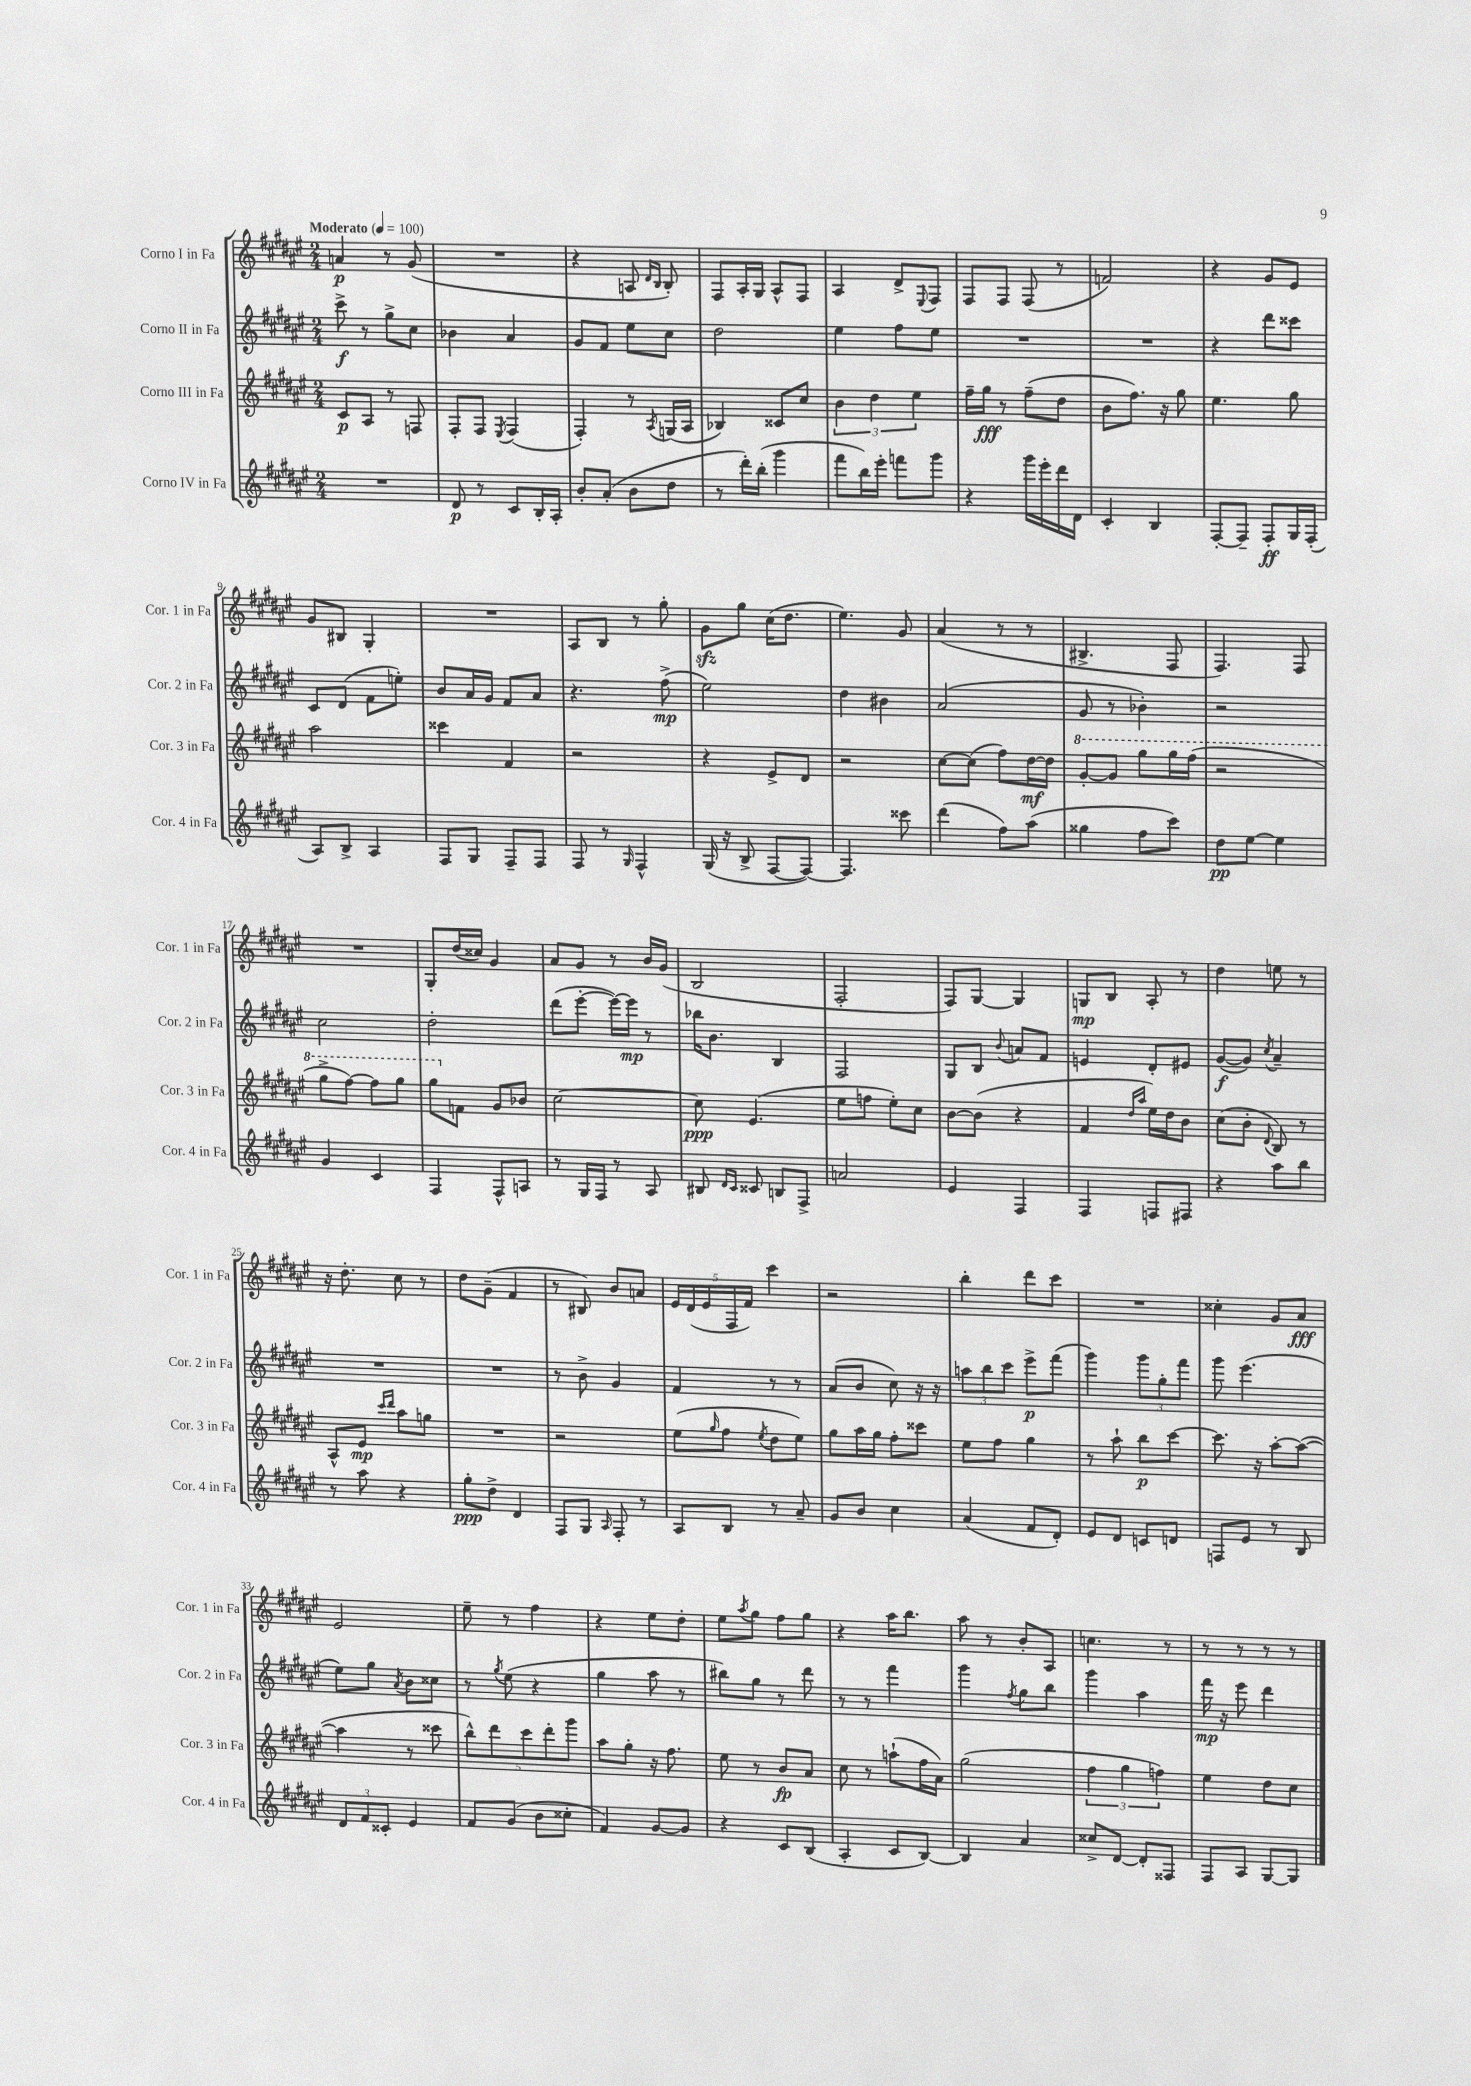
<<
\new StaffGroup <<
\new Staff = "s0" \with { instrumentName = "Corno I in Fa" shortInstrumentName = "Cor. 1 in Fa" } {
    \clef treble \key fis \major \numericTimeSignature \time 2/4 \tempo "Moderato" 4 = 100
    a'4\p r8 gis'8( |
    R2 |
    r4 a8 \grace { dis'16 b16 } b8-.) |
    fis8 ais16-. gis16 ais8-^ fis8 |
    ais4 dis'8-> \appoggiatura { eis8 } fis8 |
    fis8 fis8 fis8( r8 |
    f'2) |
    r4 gis'8 eis'8 |
    gis'8 bis8 gis4-. |
    R2 |
    ais8 b8 r8 gis''8-. |
    gis'8\sfz gis''8 cis''16( dis''8. |
    eis''4.) gis'8 |
    ais'4( r8 r8 |
    bis4.-> fis8 |
    fis4.) fis8 |
    R2 |
    gis8-. dis''16( cisis''16) gis'4 |
    ais'8 gis'8 r8 b'16 gis'16( |
    b2 |
    fis2-. |
    fis8) gis8~ gis4 |
    g8\mp b8 ais8-. r8 |
    dis''4 e''8 r8 |
    r16 dis''8.-. cis''8 r8 |
    dis''8 gis'8--( fis'4 |
    r8 bis8) b'8 a'8 |
    \tuplet 5/4 { eis'16 dis'16( eis'16 fis16 fis'16) } cis'''4 |
    r2 |
    b''4-. dis'''8 cis'''8 |
    R2 |
    cisis''4-. gis'8 ais'8\fff |
    eis'2 |
    eis''8-- r8 fis''4 |
    r4 eis''8 dis''8-. |
    eis''8 \acciaccatura { ais''8 } gis''8 fis''8 gis''8 |
    r4 ais''16 b''8. |
    ais''8 r8 b'8-. ais8 |
    c''4. r8 |
    r8 r8 r8 r8 \bar "|." |
}
\new Staff = "s1" \with { instrumentName = "Corno II in Fa" shortInstrumentName = "Cor. 2 in Fa" } {
    \clef treble \key fis \major \numericTimeSignature \time 2/4
    cis'''8->\f r8 gis''8-> cis''8 |
    bes'4 ais'4 |
    gis'8 fis'8 eis''8 cis''8 |
    dis''2 |
    eis''4 fis''8 eis''8 |
    R2 |
    R2 |
    r4 dis'''8 cisis'''8 |
    cis'8 dis'8( fis'8 e''8-.) |
    b'8 ais'16 gis'16 fis'8 ais'8 |
    r4. fis''8->\mp( |
    eis''2) |
    dis''4 bis'4 |
    ais'2( |
    gis'8 r8 bes'4-.) |
    r2 |
    cis''2 |
    dis''2-. |
    dis'''8( eis'''8~-. eis'''16~) eis'''16\mp r8 |
    bes''16 b'8. b4 |
    fis2 |
    gis8 b8 \appoggiatura { b'8 } a'8 fis'8 |
    e'4 dis'8-. eis'8 |
    gis'8~\f( gis'8) \acciaccatura { cis''8 } ais'4-- |
    R2 |
    R2 |
    r8 b'8-> gis'4 |
    fis'4 r8 r8 |
    ais'8( b'8 cis''8) r16 r16 |
    \tuplet 3/2 { a''8 b''8 cis'''8 } eis'''8->\p fis'''8( |
    gis'''4) \tuplet 3/2 { gis'''8 gis''8-. fis'''8 } |
    gis'''8 eis'''4.( |
    eis''8) gis''8 \acciaccatura { ais'8 } b'8 cisis''8 |
    r8 \acciaccatura { gis''8 } eis''8( r4 |
    gis''4 ais''8 r8 |
    bis''8) gis''8 r8 dis'''8 |
    r8 r8 fis'''4 |
    gis'''4 \acciaccatura { fis''8 } gis''8 b''8 |
    gis'''4 ais''4 |
    fis'''16\mp r16 eis'''8 dis'''4 \bar "|." |
}
\new Staff = "s2" \with { instrumentName = "Corno III in Fa" shortInstrumentName = "Cor. 3 in Fa" } {
    \clef treble \key fis \major \numericTimeSignature \time 2/4
    cis'8\p ais8 r8 f8 |
    fis8-. fis8 \acciaccatura { eis8 } fis4( |
    fis4-.) r8 \acciaccatura { ais8 } g16( ais16 |
    bes4) cisis'8 cis''8 |
    \tuplet 3/2 { b'4 dis''4 eis''4 } |
    fis''16-- gis''16\fff r8 fis''8--( dis''8 |
    b'8 fis''8.) r16 gis''8 |
    eis''4. gis''8 |
    ais''2 |
    cisis'''4 fis'4 |
    r2 |
    r4 eis'8-> dis'8 |
    r2 |
    cis''8~ cis''8( fis''8) dis''16~\mf dis''16 |
    \ottava #1 gis''8~-. gis''8 gis'''8 gis'''16 fis'''16( |
    r2 |
    gis'''8-> fis'''8~) fis'''8 gis'''8 |
    gis'''8 \ottava #0 f'8 gis'8 bes'8 |
    cis''2~ |
    cis''8\ppp eis'4.( |
    eis''8 f''8 eis''8-.) cis''8 |
    b'8~ b'8( r4 |
    fis'4 \grace { dis''16 ais''16 } eis''16) dis''16 b'8 |
    cis''8( b'8-. \appoggiatura { dis'8 } b8) r8 |
    ais8-^ eis'8\mp \grace { cis'''16 dis'''16 } ais''8 g''8 |
    R2 |
    r2 |
    eis''8( \grace { gis''16 } fis''8 \acciaccatura { eis''8 } dis''8 eis''8) |
    gis''8 ais''16 gis''16 fis''8-. cisis'''8 |
    eis''8 fis''8 gis''4 |
    r8 ais''8-! b''8\p cis'''8~ |
    cis'''8. r16 ais''8~-. ais''8~( |
    ais''4 r8 cisis'''8 |
    \tuplet 5/4 { b''8-^) dis'''8 cis'''8 dis'''8-. gis'''8 } |
    ais''8 gis''8-. r16 fis''8. |
    eis''8 r8 b'8\fp ais'8 |
    cis''8 r8 a''8-!( fis''16 ais'16) |
    gis''2( |
    \tuplet 3/2 { fis''4 gis''4 f''4) } |
    eis''4 dis''8 cis''8 \bar "|." |
}
\new Staff = "s3" \with { instrumentName = "Corno IV in Fa" shortInstrumentName = "Cor. 4 in Fa" } {
    \clef treble \key fis \major \numericTimeSignature \time 2/4
    R2 |
    dis'8\p r8 cis'8 b16-. ais16-. |
    b'8-. ais'8-.( b'8 dis''8 |
    r8 dis'''16-.) b''16-.( gis'''4 |
    fis'''8 b''16) eis'''16-. f'''8 gis'''8 |
    r4 gis'''16 eis'''16-. dis'''16 dis'16 |
    cis'4-. b4 |
    fis8~-. fis8-- fis8-.\ff gis16 fis16-.( |
    ais8) b8-> ais4 |
    fis8 gis8 fis8-- fis8 |
    fis8 r8 \grace { gis16 } fis4-^ |
    gis16( r16 b8-> fis8~ fis8~) |
    fis4. cisis'''8 |
    dis'''4( fis''8) ais''8( |
    gisis''4 fis''8 cis'''8) |
    dis''8\pp eis''8~ eis''4 |
    gis'4 cis'4 |
    fis4 fis8-^ a8 |
    r8 gis16 fis16 r8 ais8 |
    bis8 \grace { dis'16 cis'16 } cisis'8 b8 fis8-> |
    a'2 |
    eis'4 fis4 |
    fis4 f8 fis8 |
    r4 ais''8 b''8 |
    r8 ais''8 r4 |
    gis''8-.\ppp dis''8-> dis'4 |
    fis8 gis8 \grace { ais16 } fis8-. r8 |
    ais8 b8 r8 ais'8-- |
    gis'8 b'8 cis''4 |
    ais'4( fis'8 dis'8-.) |
    eis'8 dis'8 c'8 d'8 |
    f8 eis'8 r8 b8 |
    \tuplet 3/2 { dis'8 fis'8 cisis'8-. } eis'4 |
    fis'8 gis'8( b'8 cisis''8-. |
    fis'4) gis'8~ gis'8 |
    r4 cis'8 b8( |
    ais4-. cis'8 b8~) |
    b4 ais'4 |
    cisis''8-> dis'8~ dis'8-. fisis8 |
    fis8 ais8 gis8~ gis8 \bar "|." |
}
>>
>>
